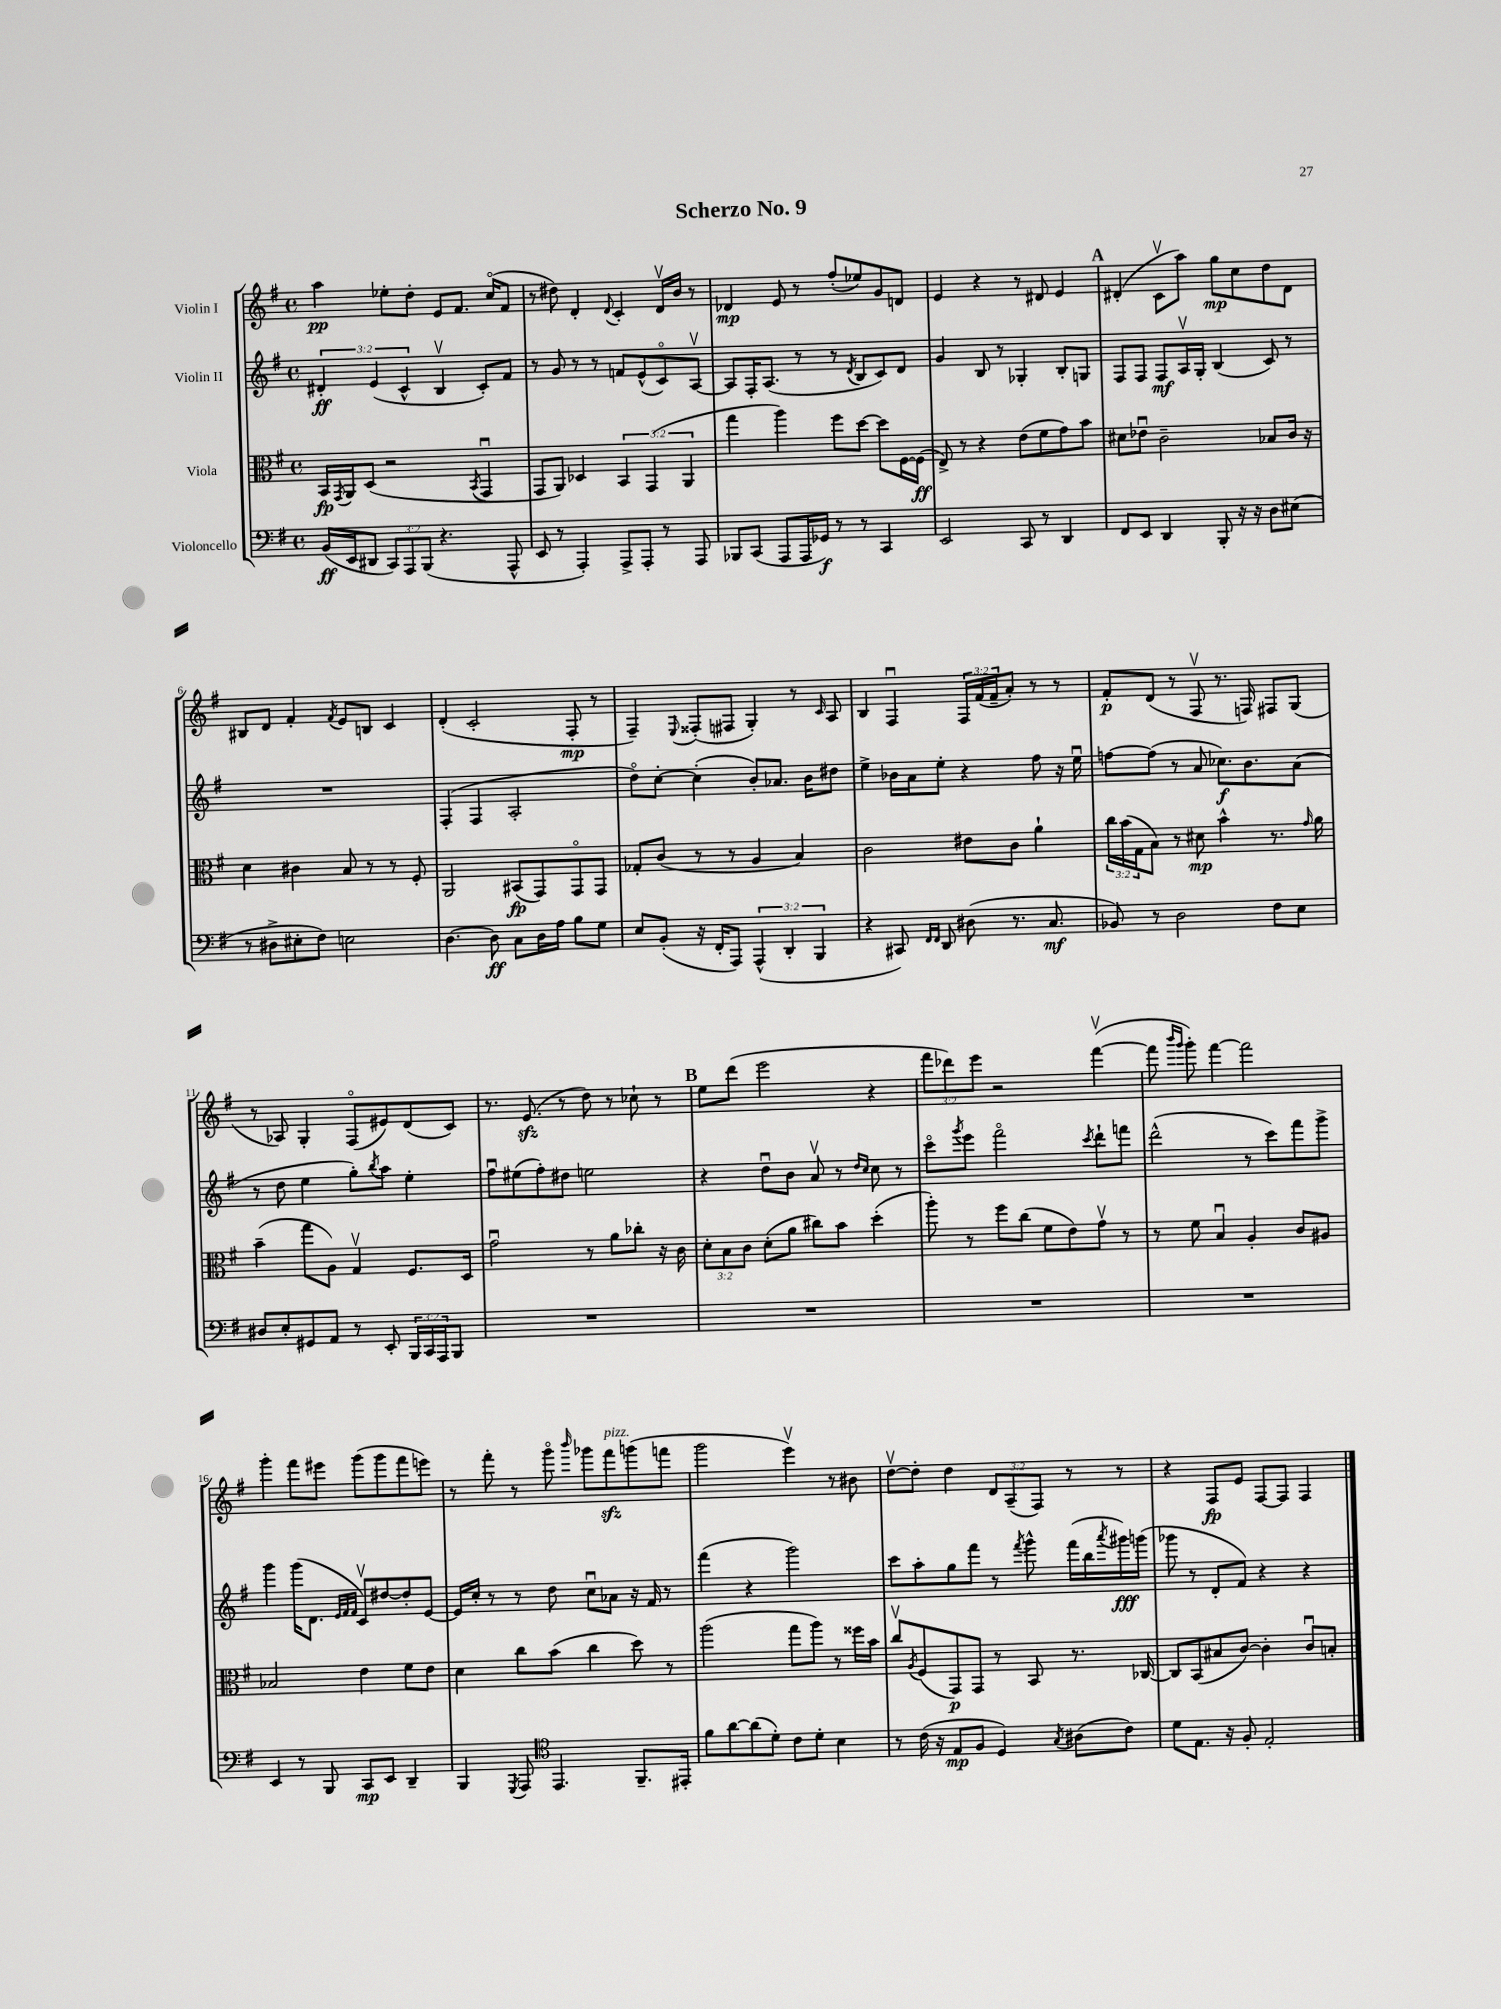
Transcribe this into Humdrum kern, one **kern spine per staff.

**kern	**dynam	**kern	**dynam	**kern	**dynam	**kern	**dynam
*part4	*part4	*part3	*part3	*part2	*part2	*part1	*part1
*staff4	*staff4	*staff3	*staff3	*staff2	*staff2	*staff1	*staff1
*I"Violoncello	*	*I"Viola	*	*I"Violin II	*	*I"Violin I	*
*clefF4	*	*clefC3	*	*clefG2	*	*clefG2	*
*k[f#]	*	*k[f#]	*	*k[f#]	*	*k[f#]	*
*M4/4	*	*M4/4	*	*M4/4	*	*M4/4	*
*met(c)	*	*met(c)	*	*met(c)	*	*met(c)	*
=1	=1	=1	=1	=1	=1	=1	=1
(16BB/LL	ff	16BB/LL	fp	6d#X'/	ff	4aa\	pp
.	.	8qGG/	.	.	.	.	.
16EE/J	.	16AA/J	.	.	.	.	.
8DD#X/J	.	(8D/J	.	.	.	.	.
.	.	.	.	(6e/	.	.	.
12CC/L)	.	2r	.	.	.	8ee-X'\L	.
12AAA/	.	.	.	6c^^/	.	.	.
.	.	.	.	.	.	8dd'\J	.
(12BBB/J	.	.	.	.	.	.	.
4.r	.	.	.	4Bv/	.	8e/L	.
.	.	.	.	.	.	8.f#/J	.
.	.	8qBB/	.	.	.	.	.
.	.	4GGu/	.	8c'/L)	.	.	.
.	.	.	.	.	.	(16cc/KL	.
8AAA^^/	.	.	.	8f#/J	.	8f#/J	.
=2	=2	=2	=2	=2	=2	=2	=2
8EE/	.	8GG/L	.	8r	.	8r	.
8r	.	8AA/J)	.	8g/	.	8dd#X\)	.
4AAA'/)	.	4D-X/	.	8r	.	4d'/	.
.	.	.	.	8r	.	.	.
.	.	.	.	.	.	8qqd/	.
8AAA^/L	.	6BB/	.	8fn/L	.	4c'/	.
8AAA'/J	.	.	.	(8e^^/	.	.	.
.	.	(6GG/	.	.	.	.	.
8r	.	.	.	8c/)	.	16dv/LL	.
.	.	.	.	.	.	16b/JJ	.
.	.	6AA/	.	.	.	.	.
8AAA/	.	.	.	[8Av/J	.	8r	.
=3	=3	=3	=3	=3	=3	=3	=3
8BBB-X/L	.	4gg\	.	8A/L]	.	4d-X/	mp
(8CC/J	.	.	.	16F#'/K	.	.	.
.	.	.	.	(8.A/J	.	.	.
8AAA/L	.	4aa\)	.	.	.	8e/	.
16AAA/L	.	.	.	8r	.	8r	.
16GG-X/JJ)	f	.	.	.	.	.	.
8r	.	8ff#\L	.	8r	.	(8ff#'/L	.
.	.	.	.	8qd/	.	.	.
8r	.	[8dd\J	.	8B/L	.	8ee-X/)	.
4CC/	.	8dd\L]	.	8c/)	.	8g/	.
.	.	[16F#\L	.	8d/J	.	8dn/J	.
.	.	(16F#\JJ]	ff	.	.	.	.
=4	=4	=4	=4	=4	=4	=4	=4
2EE/	.	8E^/)	.	4g/	.	4e/	.
.	.	8r	.	.	.	.	.
.	.	4r	.	8B/	.	4r	.
.	.	.	.	8r	.	.	.
8CC/	.	(8e\L	.	4G-X'/	.	8r	.
8r	.	8f#\	.	.	.	8d#X/	.
4DD/	.	8g\)	.	8B'/L	.	4e/	.
.	.	8b\J	.	8Gn/J	.	.	.
!!LO:REH:place=s1:t=A
=5	=5	=5	=5	=5	=5	=5	=5
8FF#/L	.	8d#X\L	.	8F#/L	.	(4d#X'/	.
8EE/J	.	8e-Xu\J	.	8F#/J	.	.	.
4DD/	.	2c~\	.	8F#/L	mf	8cv\L	.
.	.	.	.	16Av/L	.	8aa\J)	.
.	.	.	.	16G'/JJ	.	.	.
8BBB'/	.	.	.	(4B/	.	8gg\L	mp
16r	.	.	.	.	.	8cc\	.
16r	.	.	.	.	.	.	.
8D\L	.	8B-X/L	.	8c/)	.	8dd\	.
(8E#X\J	.	16c/Jk	.	8r	.	8d#\J	.
.	.	16r	.	.	.	.	.
!!LO:LB:g=z
=6	=6	=6	=6	=6	=6	=6	=6
8r	.	4d\	.	1r	.	8B#X/L	.
8D#X^\L	.	.	.	.	.	8d/J	.
8E#X'\	.	4c#X\	.	.	.	4f#'/	.
8F#\J)	.	.	.	.	.	.	.
.	.	.	.	.	.	8qf#/	.
2En\	.	8B/	.	.	.	8e/L	.
.	.	8r	.	.	.	8Bn/J	.
.	.	8r	.	.	.	4c/	.
.	.	8F#'/	.	.	.	.	.
=7	=7	=7	=7	=7	=7	=7	=7
[4.D\	.	2AA/	.	(4F#'/	.	(4d'/	.
.	.	.	.	4F#/	.	2c'/	.
8D\]	ff	.	.	.	.	.	.
8C\L	.	(8BB#X/L	fp	2A'/	.	.	.
16D\L	.	8GG/)	.	.	.	.	.
16A\JJ	.	.	.	.	.	.	.
8B\L	.	8GG/	.	.	.	8F#'/	mp
8G\J	.	8GG/J	.	.	.	8r	.
=8	=8	=8	=8	=8	=8	=8	=8
8E/L	.	8G-X'/L	.	8dd\L)	.	4F#~/)	.
(8BB'/J	.	(8c/J	.	[8cc'\J	.	.	.
.	.	.	.	.	.	8qqE/	.
16r	.	8r	.	(4cc'\]	.	(8F##X'/L	.
16FF#'/KL	.	.	.	.	.	.	.
8AAA/J)	.	8r	.	.	.	8F#X/J	.
(6AAA^^/	.	4A/	.	8b'/L)	.	4G'/)	.
.	.	.	.	8.a-X/J	.	.	.
6DD'/	.	.	.	.	.	.	.
.	.	4B/)	.	.	.	8r	.
.	.	.	.	16b\KL	.	.	.
6BBB/	.	.	.	.	.	.	.
.	.	.	.	.	.	16qqc/	.
.	.	.	.	8dd#X\J	.	8A/	.
=9	=9	=9	=9	=9	=9	=9	=9
4r	.	2c\	.	4ee^\	.	4B/	.
8CC#X/)	.	.	.	16b-X\LL	.	4F#u/	.
.	.	.	.	16a\J	.	.	.
16qqFF#/LL	.	.	.	.	.	.	.
16qqFF#/JJ	.	.	.	.	.	.	.
8DD/	.	.	.	8ee'\J	.	.	.
(8D#X\	.	8e#X\L	.	4r	.	24F#/LL	.
.	.	.	.	.	.	(24f#/	.
.	.	.	.	.	.	24f#~/J	.
8.r	.	8c\J	.	.	.	8a'/J)	.
.	.	4a`\	.	8ff#\	.	8r	.
8.C/	mf	.	.	.	.	.	.
.	.	.	.	16r	.	8r	.
.	.	.	.	16eeu\	.	.	.
=10	=10	=10	=10	=10	=10	=10	=10
8BB-X/)	.	24cc\LL	.	[8ffn\L	.	8f#'/L	p
.	.	(24b\	.	.	.	.	.
.	.	24G\J	.	.	.	.	.
8r	.	8B\J)	.	(8ff\J]	.	(8d/J	.
2D\	.	8r	.	8r	.	8r	.
.	.	8d#X\	mp	8a/	.	8F#v/	.
.	.	4b^^\	.	8.cc-X\L)	f	8.r	.
.	.	.	.	8.b\	.	16Fn/)	.
8F#\L	.	8.r	.	.	.	8F#X/L	.
8E\J	.	.	.	(8a\J	.	(8G/J	.
.	.	16qqg/	.	.	.	.	.
.	.	16a\	.	.	.	.	.
!!LO:LB:g=z
=11	=11	=11	=11	=11	=11	=11	=11
8D#X/L	.	(4b~\	.	8r	.	8r	.
8E'/	.	.	.	8dd\	.	8A-X/)	.
8GG#X/	.	8gg\L	.	4ee\	.	4G'/	.
8AA/J	.	8A\J)	.	.	.	.	.
8r	.	4Gv/	.	8gg'\L)	.	(8F#/L	.
.	.	.	.	8qbb/	.	.	.
8EE'/	.	.	.	8aa\J	.	8e#X/)	.
24BBB/LL	.	8.F#/L	.	4ee'\	.	(8d/	.
24CC/	.	.	.	.	.	.	.
24AAA/J	.	.	.	.	.	.	.
8BBB/J	.	.	.	.	.	8c/J)	.
.	.	16D/Jk	.	.	.	.	.
=12	=12	=12	=12	=12	=12	=12	=12
1r	.	2gu\	.	8ff#u\L	.	8.r	.
.	.	.	.	(8ee#X\	.	.	.
.	.	.	.	.	.	(8.ezz/	.
.	.	.	.	8ff#'\)	.	.	.
.	.	.	.	8dd#X\J	.	8r	.
.	.	8r	.	2een\	.	8dd\)	.
.	.	8a\L	.	.	.	8r	.
.	.	8cc-X'\J	.	.	.	8cc-X`\	.
.	.	16r	.	.	.	8r	.
.	.	16c\	.	.	.	.	.
!!LO:REH:place=s1:t=B
=13	=13	=13	=13	=13	=13	=13	=13
1r	.	12d'\L	.	4r	.	8ee\L	.
.	.	12B\	.	.	.	.	.
.	.	.	.	.	.	(8ddd\J	.
.	.	12c\J	.	.	.	.	.
.	.	(8d'\L	.	8ddu\L	.	2eee\	.
.	.	8a\J	.	8b\J	.	.	.
.	.	8cc#X\L)	.	8av/	.	.	.
.	.	8b\J	.	8r	.	.	.
.	.	.	.	16qqdd/LL	.	.	.
.	.	.	.	16qqcc/JJ	.	.	.
.	.	(4dd'\	.	8cc\	.	4r	.
.	.	.	.	8r	.	.	.
=14	=14	=14	=14	=14	=14	=14	=14
1r	.	8aa'\)	.	8ccc\L	.	12fff#\L	.
.	.	.	.	.	.	12ddd-X\)	.
.	.	.	.	8qggg/	.	.	.
.	.	8r	.	8eee\J	.	.	.
.	.	.	.	.	.	12eee\J	.
.	.	8ff#\L	.	2fff#\	.	2r	.
.	.	(8cc\J	.	.	.	.	.
.	.	8f#\L	.	.	.	.	.
.	.	8e\)	.	.	.	.	.
.	.	.	.	8qccc/	.	.	.
.	.	8gv\J	.	8ddd`\L	.	([4fff#v\	.
.	.	8r	.	8fffn\J	.	.	.
=15	=15	=15	=15	=15	=15	=15	=15
1r	.	8r	.	(2ddd^^\	.	8fff#\]	.
.	.	.	.	.	.	16qqbbb/LL	.
.	.	.	.	.	.	16qqggg/JJ	.
.	.	8f#\	.	.	.	8ggg'\)	.
.	.	4Bu/	.	.	.	[4fff#\	.
.	.	4A'/	.	8r	.	2fff#\]	.
.	.	.	.	8ccc\L)	.	.	.
.	.	8c/L	.	8fff#\	.	.	.
.	.	8A#X/J	.	8ggg^\J	.	.	.
!!LO:LB:g=z
=16	=16	=16	=16	=16	=16	=16	=16
4EE/	.	2B-X/	.	4ggg\	.	4ggg'\	.
8r	.	.	.	(16ggg\KL	.	8fff#\L	.
.	.	.	.	8.d\J	.	.	.
8BBB/	.	.	.	.	.	8eee#X\J	.
.	.	.	.	32qqe/LLL	.	.	.
.	.	.	.	32qqf#/	.	.	.
.	.	.	.	32qqf#/JJJ	.	.	.
8CC/L	mp	4e\	.	8cv/L)	.	(8ggg\L	.
8EE/J	.	.	.	[8dd#X/	.	8ggg\	.
4DD~/	.	8f#\L	.	8dd#'/]	.	8fff#\	.
.	.	8e\J	.	[8e/J	.	8eeen\J)	.
=17	=17	=17	=17	=17	=17	=17	=17
4BBB/	.	4d\	.	16e/LL]	.	8r	.
.	.	.	.	16cc'/JJ	.	.	.
.	.	.	.	8r	.	8fff#'\	.
8qGGG/	.	.	.	.	.	.	.
8AAA/	.	8cc\L	.	8r	.	8r	.
*clefC4	*	*	*	*	*	*	*
4.EE/	.	(8b\J	.	8dd\	.	8ggg\	.
.	.	.	.	.	.	16qqbbb/	.
.	.	4cc\	.	8ccu\L	.	8ggg-X\L	.
!	!	!	!	!	!	!LO:TX:a:i:t=pizz.	!
.	.	.	.	8a-X\J	.	8fff#zz\	.
8.FF#~/L	.	8dd\)	.	16r	.	(8gggn\	.
.	.	.	.	16f#/	.	.	.
.	.	8r	.	8r	.	8fffn\J	.
16EE#X'/Jk	.	.	.	.	.	.	.
=18	=18	=18	=18	=18	=18	=18	=18
8f#\L	.	(2aa\	.	(4fff#\	.	2ggg\	.
[8a\	.	.	.	.	.	.	.
(8a\]	.	.	.	4r	.	.	.
8d'\J)	.	.	.	.	.	.	.
8c\L	.	8gg\L	.	2ggg\)	.	4eeev\)	.
8d'\J	.	8aa\J)	.	.	.	.	.
4B\	.	8r	.	.	.	8r	.
.	.	16ff##X\LL	.	.	.	8b#X\	.
.	.	16b\JJ	.	.	.	.	.
=19	=19	=19	=19	=19	=19	=19	=19
8r	.	8ccv/L	.	8ccc\L	.	[8ddv\L	.
.	.	8qA/	.	.	.	.	.
(16c\	.	(8F#/	.	8aa'\	.	8dd'\J]	.
16r	.	.	.	.	.	.	.
8E/L	mp	8GG/)	p	8gg\	.	4dd\	.
8F#/J	.	8GG/J	.	8fff#\J	.	.	.
4D/)	.	8r	.	8r	.	12d/L	.
.	.	.	.	.	.	(12A~/	.
.	.	.	.	8qfff#/	.	.	.
.	.	8BB/	.	8ggg^^\	.	.	.
.	.	.	.	.	.	12F#/J)	.
8qG/	.	.	.	.	.	.	.
(8A#X\L	.	8.r	.	(16fff#\LL	.	8r	.
.	.	.	.	16bb\	.	.	.
.	.	.	.	8qaaa/	.	.	.
8c\J)	.	.	.	16ggg#X\)	fff	8r	.
.	.	[16C-X/	.	(16gggn\JJ	.	.	.
=20	=20	=20	=20	=20	=20	=20	=20
8d\L	.	8C-/L]	.	8ggg-X\	.	4r	.
8.E\J	.	(8BB/	.	8r	.	.	.
.	.	8B#X/	.	8d'/L	.	8F#/L	fp
16r	.	.	.	.	.	.	.
8F#'/	.	[8c/J)	.	8f#/J)	.	8e/J	.
2E'/	.	4c'\]	.	4r	.	[8F#/L	.
.	.	.	.	.	.	8F#/J]	.
.	.	8cu/L	.	4r	.	4F#/	.
.	.	8Bn'/J	.	.	.	.	.
==	==	==	==	==	==	==	==
*-	*-	*-	*-	*-	*-	*-	*-
